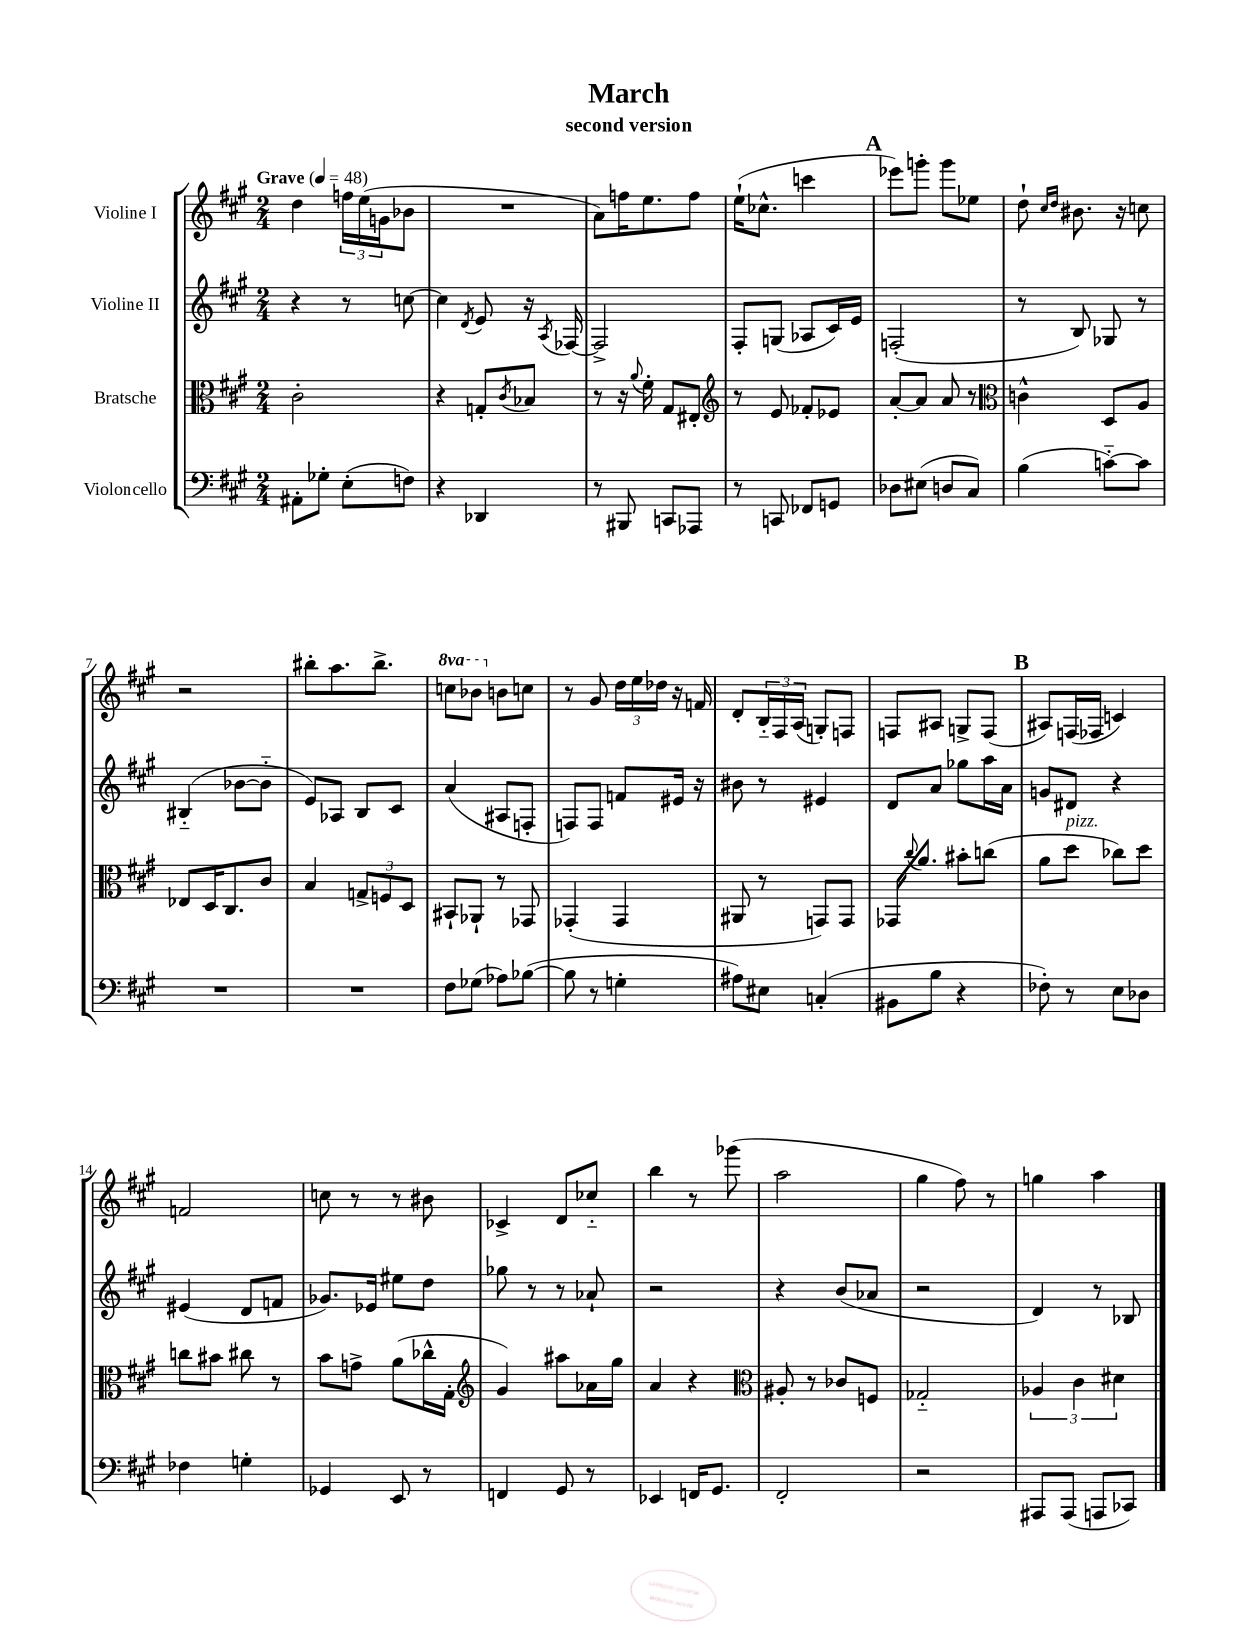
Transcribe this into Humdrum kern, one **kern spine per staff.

**kern	**kern	**kern	**kern
*staff4	*staff3	*staff2	*staff1
*clefF4	*clefC3	*clefG2	*clefG2
*k[f#c#g#]	*k[f#c#g#]	*k[f#c#g#]	*k[f#c#g#]
*M2/4	*M2/4	*M2/4	*M2/4
*MM48	*MM48	*MM48	*MM48
8AA#'\L	2c#'\	4r	4dd\
8G-'\J	.	.	.
(8E'\L	.	8r	24ff\LL
.	.	.	(24ee\
.	.	.	24g\J
8F\J)	.	[8cc\	8b-\J
=	=	=	=
4r	4r	4cc\]	2r
.	.	8qd/	.
4DD-/	8G'/L	8e/	.
.	8qc#/	.	.
.	8B-/J	16r	.
.	.	8qA/	.
.	.	[16F-/	.
=	=	=	=
8r	8r	2F-^/]	8a\L)
8BBB#/	16r	.	16ff\K
.	8qqa/	.	.
.	16f#'\	.	8.ee\
8CC/L	8G#/L	.	.
8AAA-/J	8E#'/J	.	8ff\J
=	=	=	=
*	*clefG2	*	*
8r	8r	8F#'/L	(16ee`\LK
.	.	.	8.cc-^^\J
8CC/	8e/	(8G/J	.
8FF-/L	8f-'/L	8A-/L	4ccc\
8GG/J	8e-/J	16c#/L)	.
.	.	16e/JJ	.
=	=	=	=
8D-\L	[8a'/L	(2F'/	8eee-\L)
(8E#\J	8a/]J	.	8ggg'\J
8D/L	8a/	.	8ggg\L
8C#/J)	8r	.	8ee-\J
=	=	=	=
*	*clefC3	*	*
(4B\	4c^^\	8r	8dd`\
.	.	.	16qqcc#/LL
.	.	.	16qqdd/JJ
.	.	8B/)	8.b#\
[8c'~\L)	8D/L	8G-/	.
.	.	.	16r
8c\]J	8A/J	8r	8cc\
=	=	=	=
2r	8E-/L	(4B#'~/	2r
.	16D/K	.	.
.	8.C#/	.	.
.	.	[8b-\L	.
.	8c#/J	8b-'~\]J	.
=	=	=	=
2r	4B/	8e/L)	8bb#'\L
.	.	8A-/J	8.aa\
.	12G^/L	8B/L	.
.	.	.	8.bb#^\J
.	12F/	.	.
.	.	8c#/J	.
.	12D/J	.	.
=	=	=	=
8F#\L	8BB#`/L	(4a/	8ccc\L
(8G-\J	8AA-`/J	.	8bb-\J
8A-\L)	8r	8A#/L	8b\L
([8B-\J	8GG-/	8F'/J	8cc\J
=	=	=	=
8B-\]	(4GG-'/	8F/L)	8r
8r	.	8F/J	8g#/
4G'\	4GG-/	8f/L	24dd\LL
.	.	.	24ee\
.	.	.	24dd-\JJ
.	.	16e#/Jk	16r
.	.	16r	16f/
=	=	=	=
8A#\L)	8AA#/	8b#\	8d'/L
8E#\J	8r	8r	24B'~/L
.	.	.	24F#/
.	.	.	(24A/JJ
(4C'/	8GG/L)	4e#/	8G'/L)
.	8GG/J	.	8F/J
=	=	=	=
8BB#\L	16GG-/LK	8d/L	8F/L
.	8qqcc#/	.	.
.	8.a/J	.	.
8B\J	.	8a/J	8A#/J
4r	8b#'\L	8gg-\L	8G^/L
.	(8cc\J	16aa\L	(8F/J
.	.	16a\JJ	.
=	=	=	=
8F-'\)	8a\L	8g/L	8A#/L)
8r	8dd\J	8d#/J	(16F/L
.	.	.	16F-/JJ
8E\L	8cc-\L)	4r	4c/)
8D-\J	8dd\J	.	.
=	=	=	=
4F-\	8cc\L	(4e#/	2f/
.	8b#\J	.	.
4G'\	8cc#\	8d/L	.
.	8r	8f/J	.
=	=	=	=
4GG-/	8b\L	8.g-/L)	8cc\
.	8g^\J	.	8r
.	.	16e-/Jk	.
8EE/	(8a\L	8ee#\L	8r
8r	16cc-^^\L	8dd\J	8b#\
.	16G#'\JJ	.	.
=	=	=	=
*	*clefG2	*	*
4FF/	4g#/)	8gg-\	4c-^/
.	.	8r	.
8GG#/	8aa#\L	8r	8d/L
8r	16a-\L	8a-`/	8cc-'~/J
.	16gg#\JJ	.	.
=	=	=	=
4EE-/	4a/	2r	4bb\
16FF/LK	4r	.	8r
8.GG#/J	.	.	.
.	.	.	(8ggg-\
=	=	=	=
*	*clefC3	*	*
2FF#'/	8A#'/	4r	2aa\
.	8r	.	.
.	8c-/L	(8b/L	.
.	8F/J	8a-/J	.
=	=	=	=
2r	2G-'~/	2r	4gg#\
.	.	.	8ff#\)
.	.	.	8r
=	=	=	=
8AAA#/L	6A-/	4d/)	4gg\
(8AAA#/J	.	.	.
.	6c#\	.	.
8AAA/L	.	8r	4aa\
.	6d#\	.	.
8CC-/J)	.	8B-/	.
==	==	==	==
*-	*-	*-	*-
